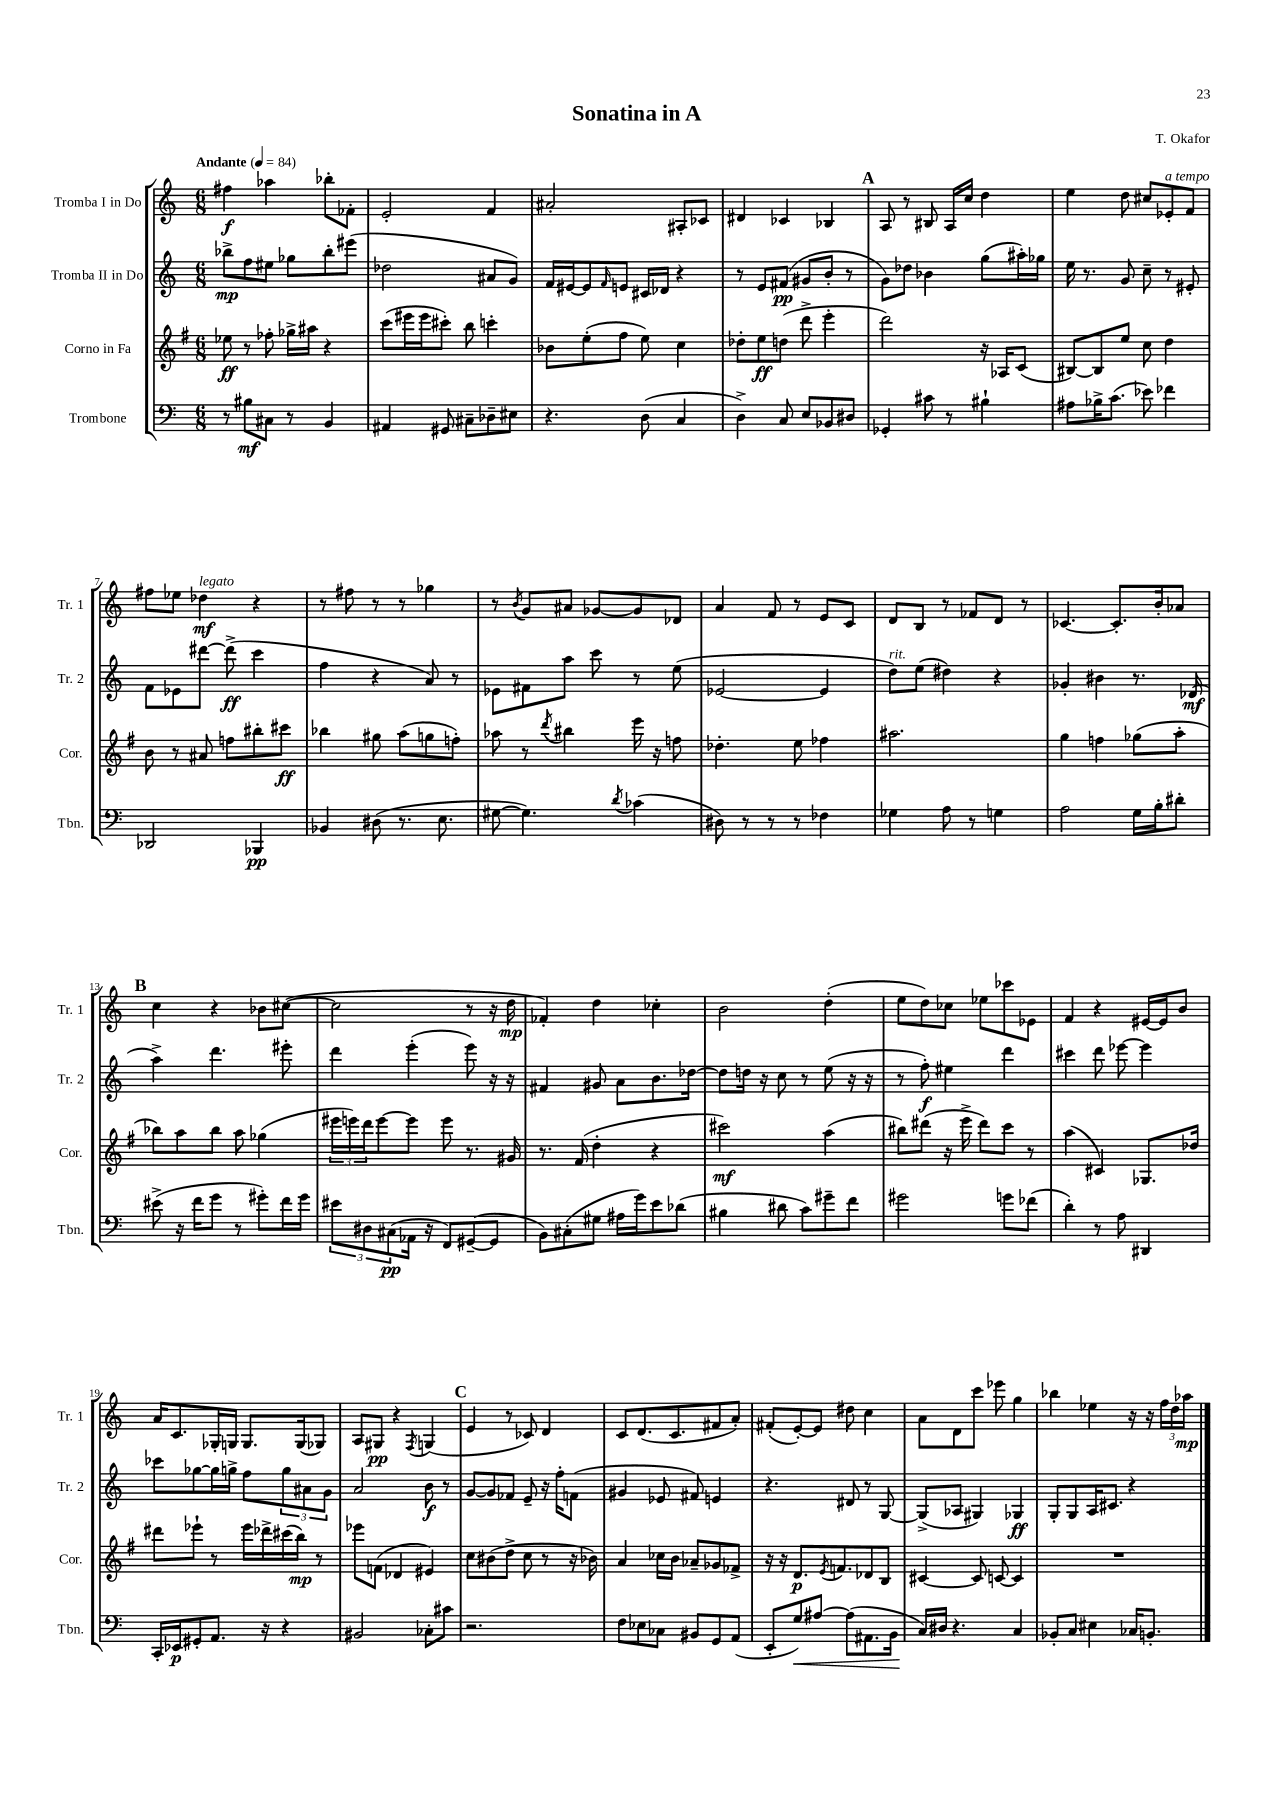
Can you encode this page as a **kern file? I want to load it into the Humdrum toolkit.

**kern	**kern	**kern	**kern
*staff4	*staff3	*staff2	*staff1
*clefF4	*clefG2	*clefG2	*clefG2
*k[]	*k[f#]	*k[]	*k[]
*M6/8	*M6/8	*M6/8	*M6/8
*MM84	*MM84	*MM84	*MM84
8r	8ee-	8bb-^	4ff#
8B#	8r	8ff	.
8C#	8ff-'	8ee#	4aa-
8r	16gg-^	8gg-	.
.	16aa#	.	.
4BB	4r	8bb-'	8bb-'
.	.	(8eee#	8f-'
=	=	=	=
4AA#	(8ccc	2dd-	2e'
.	16eee#	.	.
.	16eee#	.	.
8GG#	8ccc#')	.	.
8C#~	8bb	.	.
8D-~	4ccc'	8a#	4f
8E#	.	8g)	.
=	=	=	=
4.r	8b-	16f	2a#'
.	.	[16e#	.
.	(8ee'	8e#]	.
.	.	16qqf	.
.	8ff#	8e	.
(8D	8ee)	16c#	.
.	.	16d-	.
4C	4cc	4r	8A#'
.	.	.	8c-
=	=	=	=
4D^)	8dd-'	8r	4d#
.	8ee	8e	.
8C	(8dd	(8f#	4c-
8E	8ddd^	8g#	.
8BB-	4eee'	8b'	4B-
8D#	.	8r	.
=	=	=	=
4GG-'	2ddd)	8g)	8A
.	.	8dd-	8r
8c#	.	4b-	8B#
8r	.	.	16A
.	.	.	16cc
4B#`	16r	(8gg	4dd
.	16A-	.	.
.	(8c	16aa#')	.
.	.	16gg-	.
=	=	=	=
8A#	[8B#)	16ee	4ee
.	.	8.r	.
16B-^	8B#]	.	.
(8.c	.	.	.
.	8ee	8g	8dd
8e-)	8cc	8cc~	8cc#
4f-	4dd	8r	8e-'
.	.	8e#'	8f
=	=	=	=
2DD-	8b	8f	8ff#
.	8r	8e-	8ee-
.	8a#	[8ddd#	4dd-
.	8ff	(8ddd#^]	.
4BBB-	8bb#'	4ccc	4r
.	8ccc#	.	.
=	=	=	=
4BB-	4bb-	4ff	8r
.	.	.	8ff#
(8D#	8gg#	4r	8r
8.r	(8aa	.	8r
.	8gg	8a)	4gg-
8.E	.	.	.
.	8ff')	8r	.
=	=	=	=
[8G#	8aa-	8e-	8r
.	.	.	8qb
4.G#])	8r	8f#	8g
.	8qddd	.	.
.	4bb#	8aa	8a#
.	.	8ccc	[8g-
8qd	.	.	.
(4c-	16eee	8r	8g-]
.	16r	.	.
.	8ff	(8ee	8d-
=	=	=	=
8D#)	4.dd-'	[2e-	4a
8r	.	.	.
8r	.	.	8f
8r	8ee	.	8r
4F-	4ff-	4e-]	8e
.	.	.	8c
=	=	=	=
4G-	2.aa#	8dd)	8d
.	.	(8ee	8B
8A	.	4dd#)	8r
8r	.	.	8f-
4G	.	4r	8d
.	.	.	8r
=	=	=	=
2A	4gg	4g-'	[4.c-
.	4ff	4b#	.
.	.	.	8.c-']
16G	(8gg-	8.r	.
16B'	.	.	16b'
8d#'	8aa'	.	8a-
.	.	(16d-	.
=	=	=	=
(8e#^	8bb-)	4aa^)	4cc
16r	8aa	.	.
16f	.	.	.
8g	8bb-	4.ddd	4r
8r	8aa	.	.
8g#')	(4gg-	.	8b-
16f	.	8eee#'	([8cc#
16g#	.	.	.
=	=	=	=
12e#	24eee#	4ddd	2cc#]
.	24eee)	.	.
12D#	24ddd	.	.
.	[8eee	.	.
(12C#	.	.	.
16AA-	8eee]	(4eee'	.
16r	.	.	.
8FF)	8eee	.	.
([8GG#~	8.r	8eee)	8r
8GG#]	.	16r	16r
.	16g#	16r	16dd
=	=	=	=
8BB)	8.r	4f#	4f-')
(8C#'	.	.	.
.	(16f#	.	.
8G#	4dd'	8g#	4dd
16A#	.	8a	.
16g)	.	.	.
8e	4r	8.b	4cc-'
(8d-	.	.	.
.	.	[16dd-	.
=	=	=	=
4B#	2ccc#)	8dd-]	2b
.	.	16dd	.
.	.	16r	.
8d#	.	8cc	.
8c)	.	8r	.
8g#~	(4aa	(8ee	(4dd'
8f	.	16r	.
.	.	16r	.
=	=	=	=
2g#	8bb#)	8r	8ee
.	(8ddd#	8ff')	8dd)
.	16r	4ee#	8cc-
.	16eee^	.	.
.	8ddd#)	.	8ee-
8g	8ccc	4ddd	8ccc-
(8f-	8r	.	8e-
=	=	=	=
4d')	(4aa	4ccc#	4f
8r	4c#)	8ddd	4r
8A	.	[8eee-	.
4DD#	8.G-	4eee-]	[16e#
.	.	.	16e#]
.	.	.	8b
.	16dd-	.	.
=	=	=	=
16CC'	8ddd#	8ccc-	16a
16EE-	.	.	8.c
8GG#'	8eee-`	[8gg-	.
8.AA	8r	16gg-]	16G-'
.	.	16gg^	16G
.	16eee-	8ff	8.G
16r	16ddd-^	.	.
4r	(16ccc#	12gg	.
.	16bb)	.	(16G
.	.	12a#	.
.	8r	.	8G-)
.	.	12g	.
=	=	=	=
2BB#	8eee-	2a	8A
.	(8f	.	8G#
.	4d-	.	4r
.	.	.	8qF
8C-'	4e#)	8b	(4G
8c#	.	8r	.
=	=	=	=
2.r	8cc	[8g	4e
.	(8b#	8g]	.
.	8dd^	8f-	8r
.	8cc	8e~	8c-)
.	8r	16r	4d
.	.	16ff'	.
.	16r	(8f	.
.	16b-)	.	.
=	=	=	=
8F	4a	4g#	8c
8E-	.	.	(8.d
8C-	16cc-	8e-	.
.	16b	.	8.c
8BB#	8a-~	8f#)	.
8GG	8g-	4e	8f#
(8AA	8f-^	.	8a')
=	=	=	=
8EE'	16r	4.r	(8f#'
.	16r	.	.
8G)	8.d	.	[8e')
[8A#	.	.	8e]
.	8qe	.	.
.	8.f	.	.
(8A#]	.	8d#	8dd#
8.AA#	8d-	8r	4cc
.	8B	[8G	.
16BB	.	.	.
=	=	=	=
16C)	[4c#	(8G^]	8a
16D#	.	.	.
4.r	.	8A-	8d
.	8c#]	4G#)	8ccc
.	[8c	.	8eee-
4C	4c]	4G-	4gg
=	=	=	=
8BB-'	2.r	8G'	4bb-
8C	.	8G	.
4E#	.	16A	4ee-
.	.	8.c#	.
16C-	.	4r	16r
8.BB'	.	.	16r
.	.	.	24ff
.	.	.	24dd
.	.	.	24aa-
==	==	==	==
*-	*-	*-	*-
